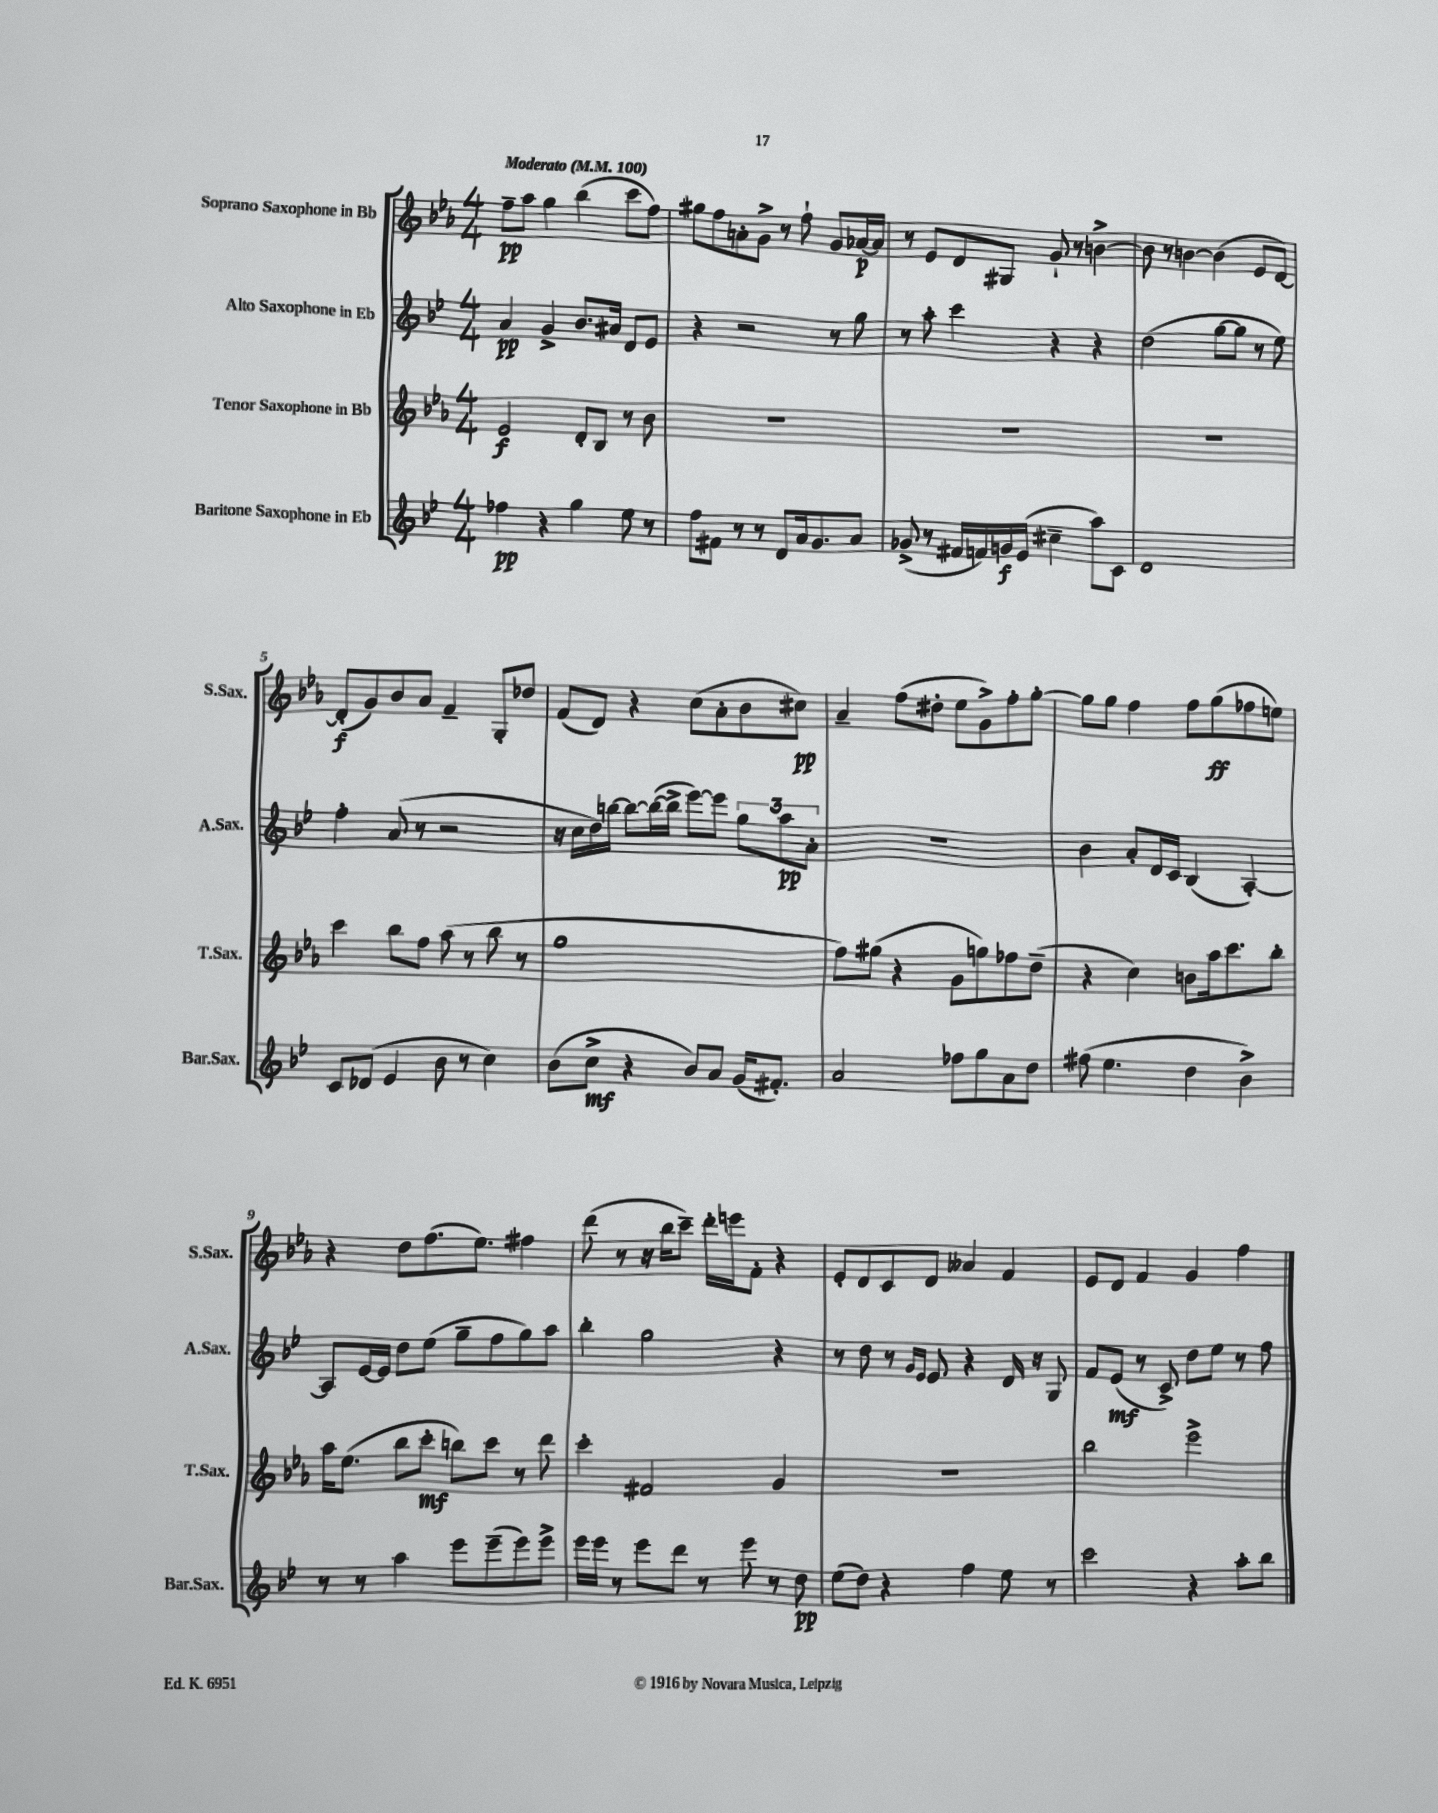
<<
\new StaffGroup <<
\new Staff = "s0" \with { instrumentName = "Soprano Saxophone in Bb" shortInstrumentName = "S.Sax." } {
    \clef treble \key ees \major \numericTimeSignature \time 4/4 \tempo "Moderato" 4 = 100
    f''8--\pp aes''8 g''4 bes''4( c'''8 f''8) |
    gis''8 f''8 a'8-. g'8-> r8 f''8-! g'8 aes'16~\p aes'16 |
    r8 ees'8 d'8 gis8 g'8-! r8 b'4~-> |
    b'8 r8 b'4~ b'4( ees'8 d'8~) |
    d'8-.\f( g'8) bes'8 aes'8 f'4-- g8-. des''8 |
    f'8( d'8) r4 c''8( aes'8-. bes'8 cis''8\pp) |
    aes'4-- f''8( dis''8-. ees''8 g'8->) f''8-. g''8~-. |
    g''8 g''8 f''4 f''8 g''8\ff( fes''8 e''8) |
    r4 d''8 f''8.( ees''8.) fis''4 |
    d'''8( r8 r16 bes''16 c'''8--) d'''16-. e'''16 f'8-. r4 |
    ees'8-. d'8 c'8 d'8 aeses'4 f'4 |
    ees'8 d'8 f'4 g'4 f''4 \bar "|." |
}
\new Staff = "s1" \with { instrumentName = "Alto Saxophone in Eb" shortInstrumentName = "A.Sax." } {
    \clef treble \key bes \major \numericTimeSignature \time 4/4
    a'4\pp g'4-> bes'8. ais'16 d'8 ees'8 |
    r4 r2 r8 g''8 |
    r8 a''8-. c'''4 r4 r4 |
    d''2( g''8~ g''8 r8 ees''8) |
    f''4-. a'8( r8 r2 |
    r16 c''16 d''16) b''16~ b''8~ b''16~( b''16-> ees'''8~) ees'''8 \tuplet 3/2 { g''8 a''8\pp a'8-. } |
    R1 |
    bes'4 a'8-. d'16 c'16 bes4( a4~-.) |
    a8 ees'16~ ees'16 d''8 ees''8( g''8-- f''8 g''8) a''8 |
    bes''4-. g''2 r4 |
    r8 d''8 r8 \grace { g'16 ees'16 } ees'8 r4 d'16 r16 g8 |
    f'8 ees'8\mf( r8 c'8->) d''8 ees''8 r8 f''8 \bar "|." |
}
\new Staff = "s2" \with { instrumentName = "Tenor Saxophone in Bb" shortInstrumentName = "T.Sax." } {
    \clef treble \key ees \major \numericTimeSignature \time 4/4
    ees'2\f d'8-. bes8 r8 bes'8 |
    R1 |
    R1 |
    R1 |
    c'''4 bes''8 f''8 aes''8( r8 bes''8 r8 |
    g''1 |
    f''8) gis''8( r4 g'8 g''8) fes''8 d''8--( |
    r4 c''4) b'8 aes''16 c'''8. bes''8-. |
    aes''16 ees''8.( bes''8 c'''8-.\mf b''8) c'''8 r8 d'''8 |
    c'''4-. fis'2 g'4 |
    R1 |
    bes''2 ees'''2-> \bar "|." |
}
\new Staff = "s3" \with { instrumentName = "Baritone Saxophone in Eb" shortInstrumentName = "Bar.Sax." } {
    \clef treble \key bes \major \numericTimeSignature \time 4/4
    fes''4\pp r4 g''4 ees''8 r8 |
    f''8 fis'8 r8 r8 d'8 a'16 g'8. a'8 |
    ges'8->( r8 fis'16 f'16) g'16\f ees'16( cis''4-- a''8) c'8 |
    d'1 |
    c'8 des'8( ees'4 bes'8 r8 c''4) |
    bes'8( c''8->\mf r4 bes'8) a'8 g'16( fis'8.-.) |
    a'2 fes''8 g''8 a'8 d''8 |
    fis''8( ees''4. d''4 bes'4->) |
    r8 r8 a''4 ees'''8 ees'''8--( ees'''8) ees'''8-> |
    ees'''16 ees'''16 r8 ees'''8 d'''8 r8 ees'''8 r8 d''8\pp |
    ees''8( d''8) r4 f''4 ees''8 r8 |
    c'''2 r4 a''8-. bes''8 \bar "|." |
}
>>
>>
